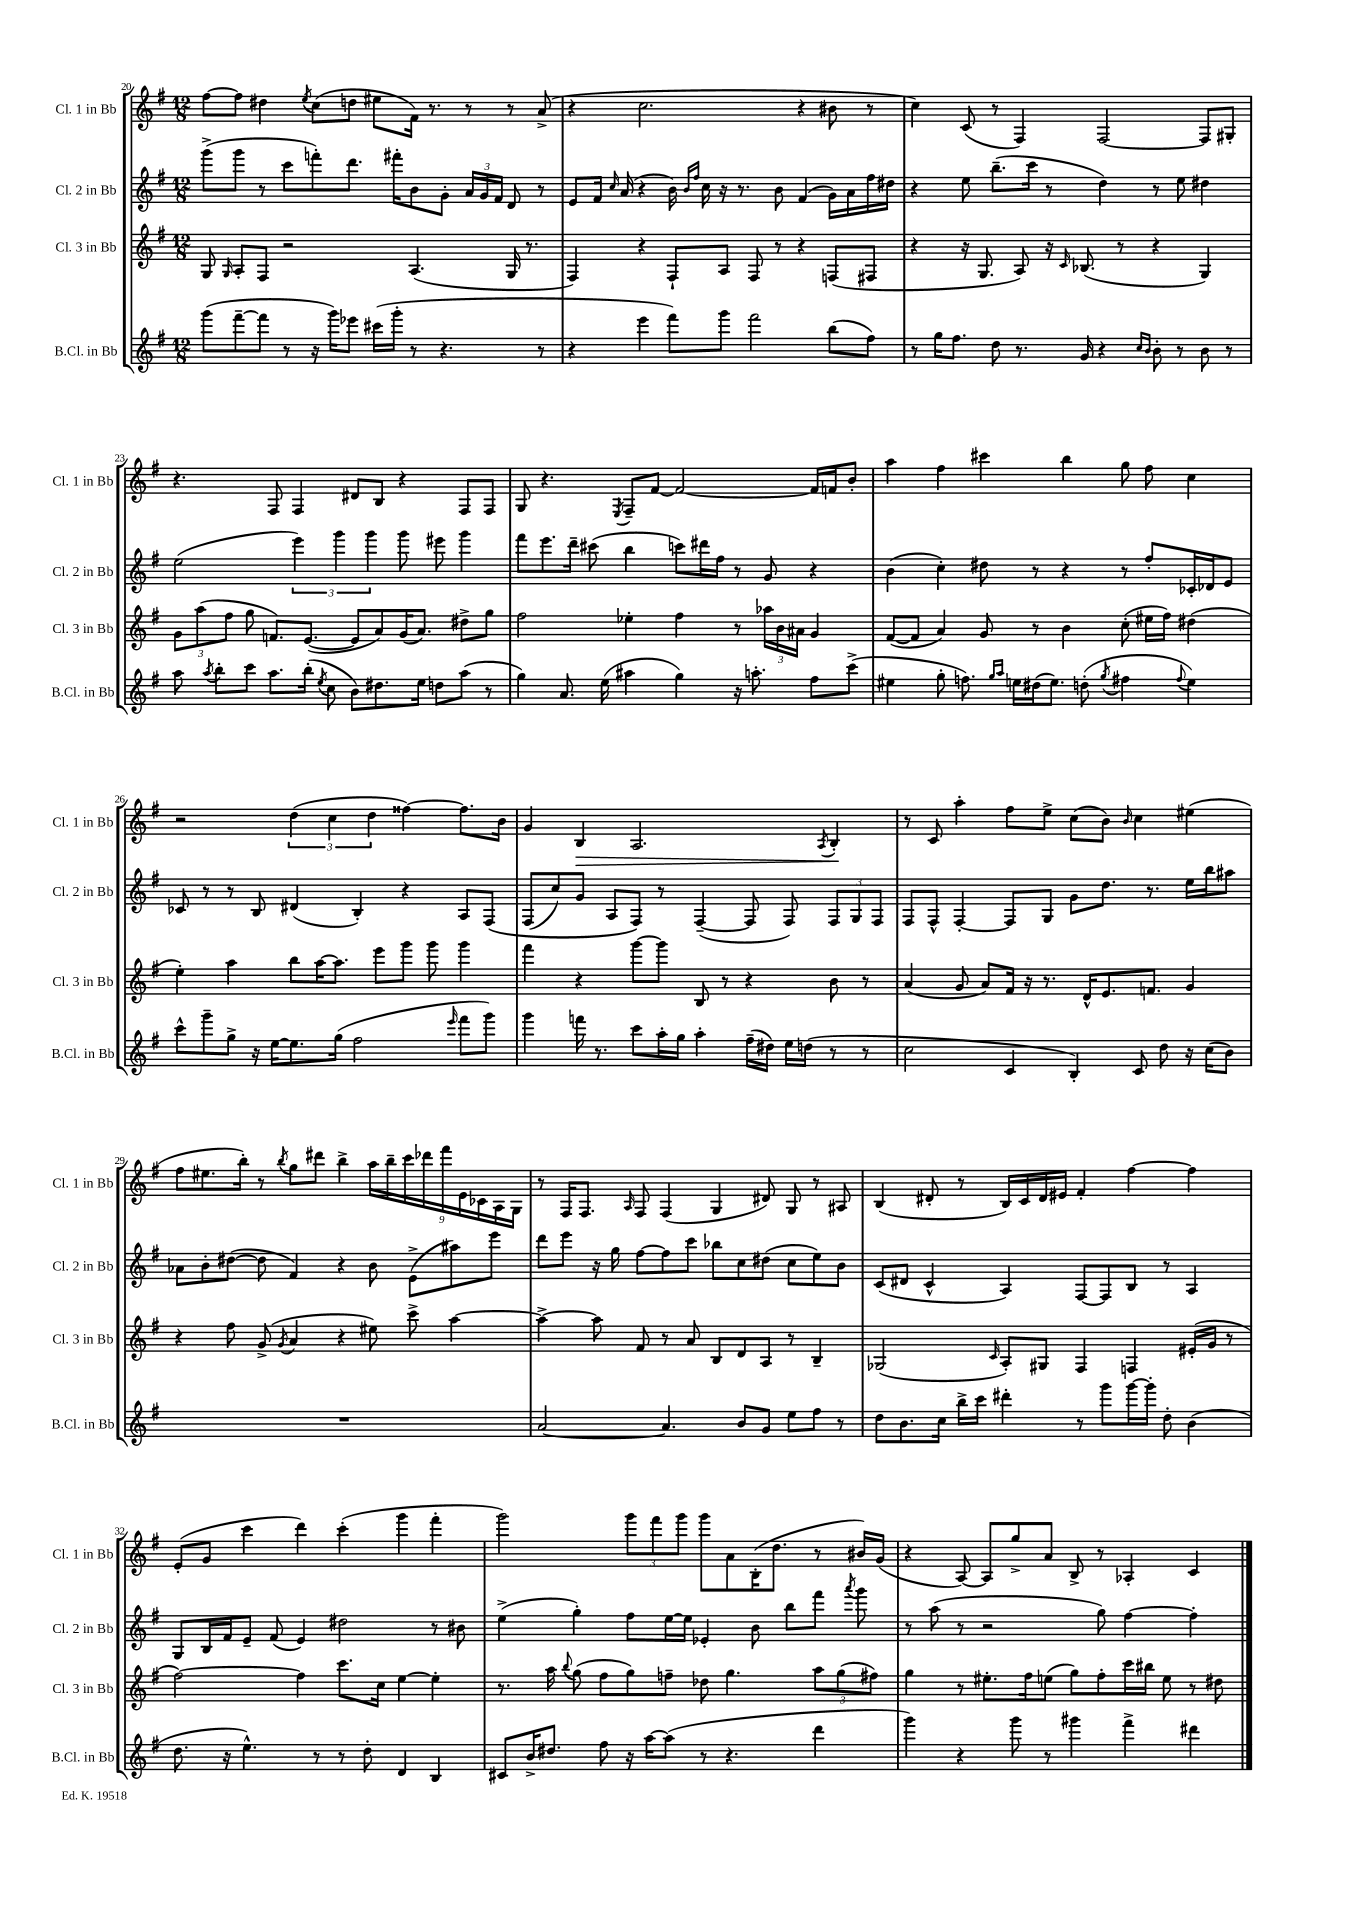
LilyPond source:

<<
\new StaffGroup <<
\new Staff = "s0" \with { instrumentName = "Cl. 1 in Bb" shortInstrumentName = "Cl. 1 in Bb" } {
    \clef treble \key g \major \numericTimeSignature \time 12/8
    \autoBeamOff fis''8[~ fis''8] dis''4 \acciaccatura { e''8 } c''8[( d''8] eis''8[ fis'16]) r8. r8 r8 a'8->( |
    r4 c''2. r4 bis'8 r8 |
    c''4) c'8( r8 fis4) fis2~ fis8[ gis8]-. |
    r4. fis8 fis4 dis'8[ b8] r4 fis8[ fis8] |
    g8 r4. \acciaccatura { e8 } fis8[-- fis'8]~ fis'2~ fis'16[ f'16 b'8]-. |
    a''4 fis''4 cis'''4 b''4 g''8 fis''8 c''4 |
    r2 \tuplet 3/2 { d''4( c''4 d''4 } fisis''4~) fisis''8.[ b'16] |
    g'4 b4\> a2. \acciaccatura { a8 } b4-.\! |
    r8 c'8 a''4-. fis''8[ e''8]-> c''8[( b'8]) \grace { b'16 } c''4 eis''4( |
    fis''8[ eis''8. b''16]-.) r8 \acciaccatura { b''8 } g''8[ dis'''8] b''4-> \tuplet 9/8 { a''16[ b''16-- c'''16 des'''16 fis'''16 e'16 ces'16 a16 g16] } |
    r8 fis16[ fis8.] \grace { a16 } fis8 fis4( g4 dis'8) g8 r8 ais8 |
    b4( dis'8-. r8 b16[) c'16 dis'16 eis'16] fis'4-. fis''4~ fis''4 |
    e'8[-.( g'8] c'''4 d'''4) c'''4-.( g'''4 fis'''4-. |
    g'''2) \tuplet 3/2 { g'''8[ fis'''8 g'''8] } g'''8[ a'8 b16-.( d''8.] r8 bis'16[) g'16]( |
    r4 a8~) a8[ g''8-> a'8] b8-> r8 aes4-. c'4 \bar "|." |
}
\new Staff = "s1" \with { instrumentName = "Cl. 2 in Bb" shortInstrumentName = "Cl. 2 in Bb" } {
    \clef treble \key g \major \numericTimeSignature \time 12/8
    \autoBeamOff g'''8[->( g'''8] r8 c'''8[ f'''8-.) d'''8.] fis'''16[-. b'8 g'8]-. \tuplet 3/2 { a'16[ g'16 fis'16] } d'8 r8 |
    e'8[ fis'16] \grace { c''16 } a'16( r4 b'16) \grace { b'16[ fis''16] } c''16 r16 r8. b'8 fis'4( g'16[) a'16 fis''16 dis''16] |
    r4 e''8 b''8.[--( c'''16] r8 d''4) r8 e''8 dis''4 |
    e''2( \tuplet 3/2 { e'''4) g'''4 g'''4 } g'''8 eis'''8 g'''4 |
    fis'''8[ e'''8. d'''16]-- cis'''8( b''4 c'''8[) dis'''16 fis''16] r8 g'8 r4 |
    b'4( c''4-.) dis''8 r8 r4 r8 fis''8[-. ces'16-. des'16 e'8] |
    ces'8 r8 r8 b8 dis'4( b4-.) r4 a8[ fis8]\( |
    fis8[( c''8) g'8] a8[ fis8]\) r8 fis4~--( fis8 fis8) \tuplet 3/2 { fis8[ g8 fis8] } |
    fis8[ fis8]-^ fis4~-. fis8[ g8] g'8[ d''8.] r8. e''16[ b''16 ais''8] |
    aes'8[ b'8-. dis''8]~( dis''8 fis'4) r4 b'8 e'8[->( ais''8) e'''8] |
    d'''8[ e'''8] r16 g''16 fis''8[~ fis''8 c'''8] bes''8[ c''8 dis''8]( c''8[ e''8) b'8] |
    c'8[( dis'8] c'4-^ a4) fis8[~ fis8 b8] r8 a4 |
    g8[ b16 fis'16 e'8]-- fis'8( e'4) dis''2 r8 bis'8 |
    e''4->( g''4-.) fis''8[ e''16~ e''16] ees'4-. b'8 b''8[ fis'''8] \acciaccatura { a'''8 } g'''8 |
    r8 a''8( r8 r2 g''8) fis''4~ fis''4-. \bar "|." |
}
\new Staff = "s2" \with { instrumentName = "Cl. 3 in Bb" shortInstrumentName = "Cl. 3 in Bb" } {
    \clef treble \key g \major \numericTimeSignature \time 12/8
    \autoBeamOff g8 \grace { g16 } a8[-. fis8] r2 a4.( g16 r8. |
    fis4) r4 fis8[-! a8] fis8 r8 r4 f8[( fis8] |
    r4 r16 g8. a8) r16 \grace { c'16 } bes8.( r8 r4 g4) |
    \tuplet 3/2 { g'8[ a''8( fis''8] } g''8 f'8.[) e'8.]~( e'8[ a'8) g'16( a'8.]) dis''8[-> g''8] |
    fis''2 ees''4-. fis''4 r8 \tuplet 3/2 { aes''16[ b'16 ais'16] } g'4 |
    fis'8[~( fis'8] a'4) g'8 r8 b'4 c''8-.( eis''16[ fis''16]) dis''4( |
    e''4-.) a''4 b''8[ a''16~ a''8.] e'''8[ g'''8] g'''8 g'''4 |
    fis'''4 r4 g'''8[~ g'''8] b8 r8 r4 b'8 r8 |
    a'4( g'8 a'8[) fis'16] r16 r8. d'16[-^ e'8. f'8.] g'4 |
    r4 fis''8 g'8->( \acciaccatura { g'8 } a'4 r4 eis''8) c'''8-> a''4~ |
    a''4~-> a''8 fis'8 r8 a'8 b8[ d'8 a8] r8 b4-- |
    ges2( \grace { c'16 } a8[-.) gis8] fis4 f4 eis'16[-.( g'16] r8 |
    fis''2~) fis''4 c'''8.[ c''16] e''4~ e''4-. |
    r8. a''16 \appoggiatura { b''8 } g''8( fis''8[ g''8) f''8]-- des''8 g''4. \tuplet 3/2 { a''8[ g''8( fis''8]) } |
    g''4 r8 eis''8.[-. fis''16 e''8]( g''8[) fis''8-. c'''16 bis''16] e''8 r8 dis''8 \bar "|." |
}
\new Staff = "s3" \with { instrumentName = "B.Cl. in Bb" shortInstrumentName = "B.Cl. in Bb" } {
    \clef treble \key g \major \numericTimeSignature \time 12/8
    \autoBeamOff g'''8[( fis'''8~-- fis'''8] r8 r16 g'''16[) ees'''8] cis'''16[( g'''16]-. r8 r4. r8 |
    r4 e'''4 fis'''8[) g'''8] fis'''2 b''8[( fis''8]) |
    r8 g''16[ fis''8.] d''8 r8. g'16 r4 \grace { c''16[ b'16] } b'8-. r8 b'8 r8 |
    a''8 \acciaccatura { a''8 } b''8[-. c'''8] a''8.[ b''16]-.( \acciaccatura { e''8 } c''8 b'8[) dis''8. e''16] d''8[ a''8]( r8 |
    g''4) a'8. e''16( ais''4 g''4) r16 a''8.-. fis''8[ c'''8]->( |
    eis''4 g''8-. f''8.) \grace { g''16[ a''16] } e''16[ dis''16( e''8.]) d''8-.( \acciaccatura { g''8 } fis''4 \appoggiatura { fis''8 } e''4) |
    c'''8[-^ g'''8-- g''8]-> r16 e''16[~ e''8. g''16]( fis''2 \grace { e'''16 } fis'''8[ g'''8]) |
    g'''4 f'''16 r8. c'''8[ a''16-. g''16] a''4-. fis''16[--( dis''16]) e''16[ d''16]( r8 r8 |
    c''2 c'4 b4-.) c'8 d''8 r16 c''16[( b'8]) |
    R1. |
    a'2~ a'4. b'8[ g'8] e''8[ fis''8] r8 |
    d''8[ b'8. c''16] b''16[-> c'''16] dis'''4-. r8 g'''8[ g'''16~ g'''16]-. d''8-. b'4( |
    d''8. r16 e''4.-^) r8 r8 d''8-. d'4 b4 |
    cis'8[ b'16-> dis''8.] fis''8 r16 a''16[~ a''8]( r8 r4. d'''4 |
    g'''4) r4 g'''8 r8 gis'''4 fis'''4-> dis'''4 \bar "|." |
}
>>
>>
\layout { \context { \Score currentBarNumber = #20 } }
